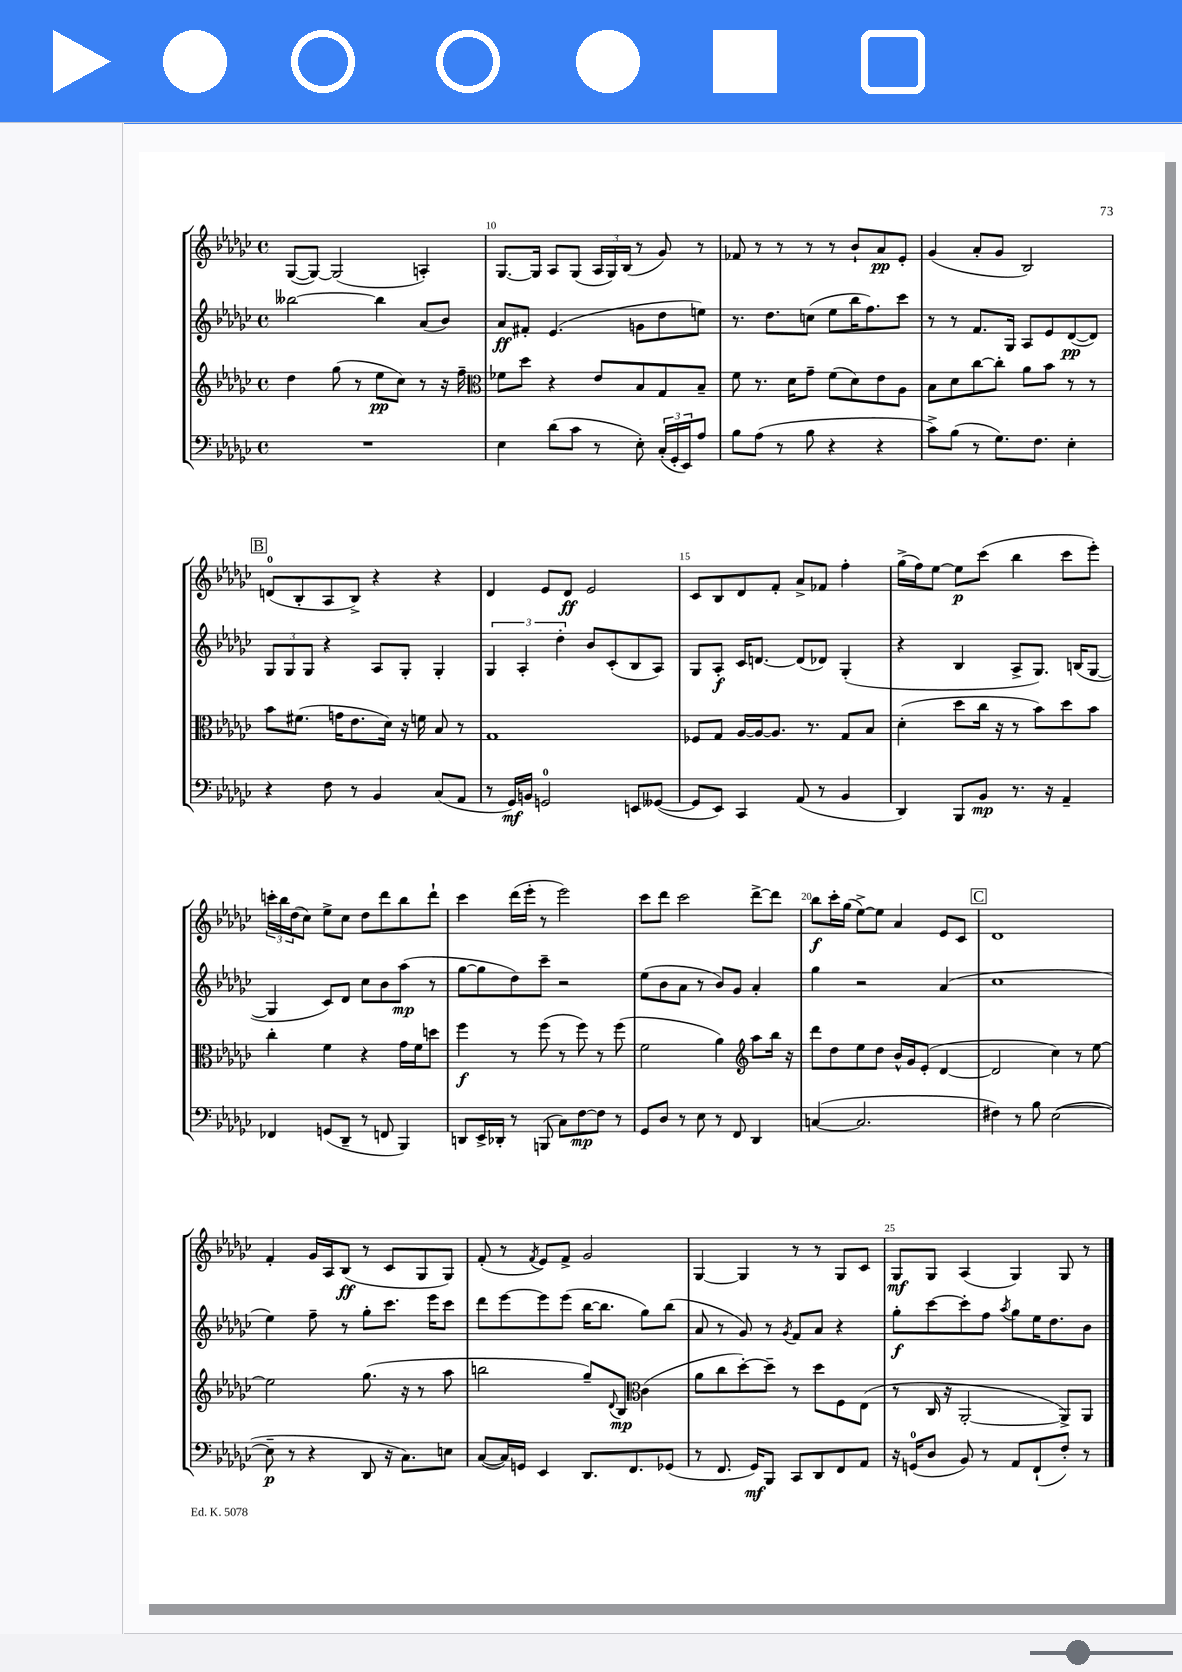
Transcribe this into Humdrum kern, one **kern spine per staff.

**kern	**dynam	**kern	**dynam	**kern	**dynam	**kern	**dynam
*part4	*part4	*part3	*part3	*part2	*part2	*part1	*part1
*staff4	*staff4	*staff3	*staff3	*staff2	*staff2	*staff1	*staff1
*clefF4	*	*clefG2	*	*clefG2	*	*clefG2	*
*k[b-e-a-d-g-c-]	*	*k[b-e-a-d-g-c-]	*	*k[b-e-a-d-g-c-]	*	*k[b-e-a-d-g-c-]	*
*M4/4	*	*M4/4	*	*M4/4	*	*M4/4	*
*met(c)	*	*met(c)	*	*met(c)	*	*met(c)	*
=9	=9	=9	=9	=9	=9	=9	=9
1r	.	4dd-\	.	[2bb--X\	.	([8G-/L	.
.	.	.	.	.	.	8G-/J_)	.
.	.	(8gg-\	.	.	.	(2G-/]	.
.	.	8r	.	.	.	.	.
.	.	8ee-\L	pp	4bb--\]	.	.	.
.	.	8cc-\J)	.	.	.	.	.
.	.	8r	.	(8a-/L	.	4An'/)	.
.	.	16r	.	8b-/J)	.	.	.
.	.	16ff~\	.	.	.	.	.
=10	=10	=10	=10	=10	=10	=10	=10
*	*	*clefC3	*	*	*	*	*
4E-\	.	8f-X\L	.	8a-/L	ff	[8.G-/L	.
.	.	8dd-\J	.	8f#X'/J	.	.	.
.	.	.	.	.	.	16G-/Jk]	.
(8d-\L	.	4r	.	(4.e-/	.	8A-/L	.
8c-\J	.	.	.	.	.	(8G-/J	.
8r	.	8e-/L	.	.	.	24A-/LL	.
.	.	.	.	.	.	24G-/)	.
.	.	.	.	.	.	(24B-/JJ	.
8E-'\)	.	8B-/	.	8gn\L	.	8r	.
(24C-'/LL	.	8G-/	.	8dd-\	.	8g-/)	.
24GG-'/	.	.	.	.	.	.	.
24EE-/J)	.	.	.	.	.	.	.
8A-/J	.	8B-~/J	.	8een\J)	.	8r	.
=11	=11	=11	=11	=11	=11	=11	=11
8B-\L	.	8f\	.	8.r	.	8f-X/	.
(8A-\J	.	8.r	.	.	.	8r	.
.	.	.	.	8.dd-\L	.	.	.
8r	.	.	.	.	.	8r	.
.	.	16d-\KL	.	.	.	.	.
8B-\	.	8g-~\J	.	(8ccn\J	.	8r	.
4r	.	(8f\L	.	8ee-\L	.	8r	.
.	.	8d-\)	.	16bb-\K	.	8b-`/L	.
.	.	.	.	8.ff\)	.	.	.
4r	.	8e-\	.	.	.	8a-/	pp
.	.	8A-\J	.	8ccc-\J	.	8e-'/J	.
=12	=12	=12	=12	=12	=12	=12	=12
8c-^\L)	.	8B-\L	.	8r	.	(4g-/	.
(8B-\J	.	8d-\	.	8r	.	.	.
8r	.	[8cc-\	.	8.f/L	.	8a-'/L	.
8.G-\L)	.	8cc-'\J]	.	.	.	8g-/J	.
.	.	.	.	16G-/Jk	.	.	.
.	.	8a-\L	.	8A-/L	.	2B-/)	.
8.F\J	.	.	.	.	.	.	.
.	.	8b-\J	.	8e-/	.	.	.
4E-'\	.	8r	.	([8d-/	pp	.	.
.	.	8r	.	8d-/J])	.	.	.
!!LO:LB:g=z
!!LO:REH:place=s1:t=B
=13	=13	=13	=13	=13	=13	=13	=13
4r	.	8b-\L	.	12G-/L	.	(8dn/L	.
.	.	.	.	12G-/	.	.	.
.	.	(8.f#X\J	.	.	.	8B-'/	.
.	.	.	.	12G-/J	.	.	.
8F\	.	.	.	4r	.	8A-/	.
.	.	16gn\KL	.	.	.	.	.
8r	.	8.e-\	.	.	.	8B-^/J)	.
4BB-/	.	.	.	8A-/L	.	4r	.
.	.	16d-\Jk)	.	.	.	.	.
.	.	16r	.	8G-'/J	.	.	.
.	.	16fn\	.	.	.	.	.
(8C-/L	.	8B-/	.	4G-'/	.	4r	.
8AA-/J	.	8r	.	.	.	.	.
=14	=14	=14	=14	=14	=14	=14	=14
8r	.	1G-	.	6G-/	.	4d-/	.
16GG-/LL)	mf	.	.	.	.	.	.
.	.	.	.	6A-'/	.	.	.
16BBn/JJ	.	.	.	.	.	.	.
2GGn/	.	.	.	.	.	8e-/L	.
.	.	.	.	6dd-'\	.	.	.
.	.	.	.	.	.	8d-/J	ff
.	.	.	.	8b-/L	.	2e-/	.
.	.	.	.	(8c-'/	.	.	.
8EEn/L	.	.	.	8B-/	.	.	.
([8GG--X/J	.	.	.	8A-/J)	.	.	.
=15	=15	=15	=15	=15	=15	=15	=15
8GG--/L]	.	8F-X/L	.	8G-/L	.	8c-/L	.
8EE-/J)	.	8G-/J	.	8A-'/J	f	8B-/	.
4CC-/	.	[16A-/LL	.	16c-/KL	.	8d-/	.
.	.	16A-/J_	.	[8.dn/J	.	.	.
.	.	8.A-/J]	.	.	.	8f'/J	.
(8AA-/	.	.	.	(8d/L]	.	8a-^/L	.
.	.	8.r	.	.	.	.	.
8r	.	.	.	8d-X/J)	.	8f-X/J	.
4BB-/	.	8G-/L	.	(4G-'/	.	4ff'\	.
.	.	8B-/J	.	.	.	.	.
=16	=16	=16	=16	=16	=16	=16	=16
4DD-/)	.	(4d-'\	.	4r	.	(16gg-^\LL	.
.	.	.	.	.	.	16ff\J)	.
.	.	.	.	.	.	[8ee-\J	.
8BBB-/L	.	8dd-\L	.	4B-/	.	8ee-\L]	p
8BB-/J	mp	16cc-\Jk	.	.	.	(8ccc-\J	.
.	.	16r	.	.	.	.	.
8.r	.	8r	.	8A-^/L	.	4bb-\	.
.	.	8b-\L)	.	8.G-/J)	.	.	.
16r	.	.	.	.	.	.	.
4AA-~/	.	8dd-\	.	.	.	8ccc-\L	.
.	.	.	.	(16Bn/KL	.	.	.
.	.	8b-\J	.	[8G-/J	.	8eee-'\J)	.
!!LO:LB:g=z
=17	=17	=17	=17	=17	=17	=17	=17
4FF-X/	.	4cc-'\	.	4G-/]	.	24cccn'\LL	.
.	.	.	.	.	.	24bb-\	.
.	.	.	.	.	.	(24dd-\J	.
.	.	.	.	.	.	8cc-\J)	.
(8GGn/L	.	4f\	.	8c-/L)	.	8ee-^\L	.
8DD-~/J	.	.	.	8d-/J	.	8cc-\J	.
8r	.	4r	.	8cc-\L	.	8dd-\L	.
8FFn/	.	.	.	8b-\	.	8ddd-\	.
4BBB-/)	.	16g-\LL	.	(8aa-\J	mp	8bb-\	.
.	.	16f\J	.	.	.	.	.
.	.	8ddn\J	.	8r	.	8ddd-`\J	.
=18	=18	=18	=18	=18	=18	=18	=18
8DDn/L	.	4ff\	f	[8gg-\L	.	4ccc-\	.
16EE-^/L	.	.	.	8gg-\]	.	.	.
16DD-X'/JJ	.	.	.	.	.	.	.
8r	.	8r	.	8dd-\)	.	(16ddd-\LL	.
.	.	.	.	.	.	16eee-'\JJ	.
(8BBBn/	.	(8ff\	.	8ccc-~\J	.	8r	.
8C-\L)	.	8r	.	2r	.	2eee-\)	.
[8F\	mp	8ff\)	.	.	.	.	.
8F\J]	.	8r	.	.	.	.	.
8r	.	(8ff\	.	.	.	.	.
=19	=19	=19	=19	=19	=19	=19	=19
8GG-/L	.	2f\	.	(8ee-\L	.	8ccc-\L	.
8D-/J	.	.	.	8b-\	.	8ddd-\J	.
8r	.	.	.	8a-\J	.	2ccc-\	.
8E-\	.	.	.	8r	.	.	.
8r	.	4a-\)	.	8b-/L)	.	.	.
8FF/	.	.	.	8g-/J	.	.	.
*	*	*clefG2	*	*	*	*	*
4DD-/	.	8aa-\L	.	4a-'/	.	[8ddd-^\L	.
.	.	16bb-\Jk	.	.	.	8ddd-\J]	.
.	.	16r	.	.	.	.	.
=20	=20	=20	=20	=20	=20	=20	=20
([4Cn/	.	8ddd-\L	.	4gg-\	.	8bb-\L	f
.	.	8dd-\	.	.	.	16ccc-'\L	.
.	.	.	.	.	.	(16gg-\JJ	.
2.C/]	.	8ee-\	.	2r	.	[8ee-^\L)	.
.	.	8dd-\J	.	.	.	8ee-\J]	.
.	.	16b-^^/LL	.	.	.	4a-/	.
.	.	16g-/J	.	.	.	.	.
.	.	(8e-'/J	.	.	.	.	.
.	.	[4d-/	.	(4a-/	.	8e-/L	.
.	.	.	.	.	.	8c-/J	.
!!LO:REH:place=s1:t=C
=21	=21	=21	=21	=21	=21	=21	=21
4F#X\)	.	2d-/]	.	1cc-	.	1d-	.
8r	.	.	.	.	.	.	.
8B-\	.	.	.	.	.	.	.
([2E-\	.	4cc-\)	.	.	.	.	.
.	.	8r	.	.	.	.	.
.	.	[8ee-\	.	.	.	.	.
!!LO:LB:g=z
=22	=22	=22	=22	=22	=22	=22	=22
8E-~\]	p	2ee-\]	.	4ee-\)	.	4f'/	.
8r	.	.	.	.	.	.	.
4r	.	.	.	8ff~\	.	16g-/LL	.
.	.	.	.	.	.	16A-/J	.
.	.	.	.	8r	.	(8B-/J	ff
8DD-/	.	(8.gg-\	.	8gg-'\L	.	8r	.
16r	.	.	.	8.ccc-\J	.	8c-/L	.
8.C-\L)	.	16r	.	.	.	.	.
.	.	8r	.	.	.	8G-/	.
.	.	.	.	16eee-\KL	.	.	.
8En\J	.	8aa-\	.	8ccc-\J	.	8G-/J)	.
=23	=23	=23	=23	=23	=23	=23	=23
([8C-/L	.	2bbn\	.	8ddd-\L	.	(8f'/	.
16C-/L])	.	.	.	[8eee-\	.	8r	.
16GGn/JJ	.	.	.	.	.	.	.
.	.	.	.	.	.	8qf/	.
4EE-/	.	.	.	8eee-\]	.	8e-/L)	.
.	.	.	.	(8eee-\J	.	8f^/J	.
8.DD-/L	.	8gg-~/L)	.	[16bb-\KL	.	2g-/	.
.	.	.	.	8.bb-\J]	.	.	.
.	.	8qqd-/	.	.	.	.	.
.	.	8B-/J	mp	.	.	.	.
8.FF/	.	.	.	.	.	.	.
*	*	*clefC3	*	*	*	*	*
.	.	(4c-\	.	8gg-\L)	.	.	.
(8GG-X/J	.	.	.	(8bb-\J	.	.	.
=24	=24	=24	=24	=24	=24	=24	=24
8r	.	8a-\L	.	8a-/	.	[4G-/	.
8.FF/	.	8cc-\	.	8r	.	.	.
.	.	[8dd-'\)	.	8g-/)	.	4G-/]	.
16GG-/KL)	mf	.	.	.	.	.	.
8BBB-/J	.	8dd-~\J]	.	8r	.	.	.
.	.	.	.	8qg-/	.	.	.
8CC-/L	.	8r	.	8f/L	.	8r	.
8DD-/	.	8dd-\L	.	8a-/J	.	8r	.
8FF/	.	8F\	.	4r	.	8G-/L	.
8AA-/J	.	(8E-\J	.	.	.	8c-/J	.
=25	=25	=25	=25	=25	=25	=25	=25
16r	.	8r	.	8gg-'\L	f	8G-/L	mf
(16GGn/KL	.	.	.	.	.	.	.
8D-/J	.	16C-/	.	[8ccc-\	.	8G-/J	.
.	.	16r	.	.	.	.	.
8BB-/)	.	[2AA-'/	.	8ccc-'\]	.	(4A-/	.
8r	.	.	.	8ff\J	.	.	.
.	.	.	.	8qaa-/	.	.	.
8AA-/L	.	.	.	8gg-\L	.	4G-/)	.
(8FF`/	.	.	.	16ee-\K	.	.	.
.	.	.	.	8.dd-\	.	.	.
8F'/J)	.	8AA-^/L])	.	.	.	8G-/	.
8r	.	8AA-/J	.	8b-\J	.	8r	.
==	==	==	==	==	==	==	==
*-	*-	*-	*-	*-	*-	*-	*-
